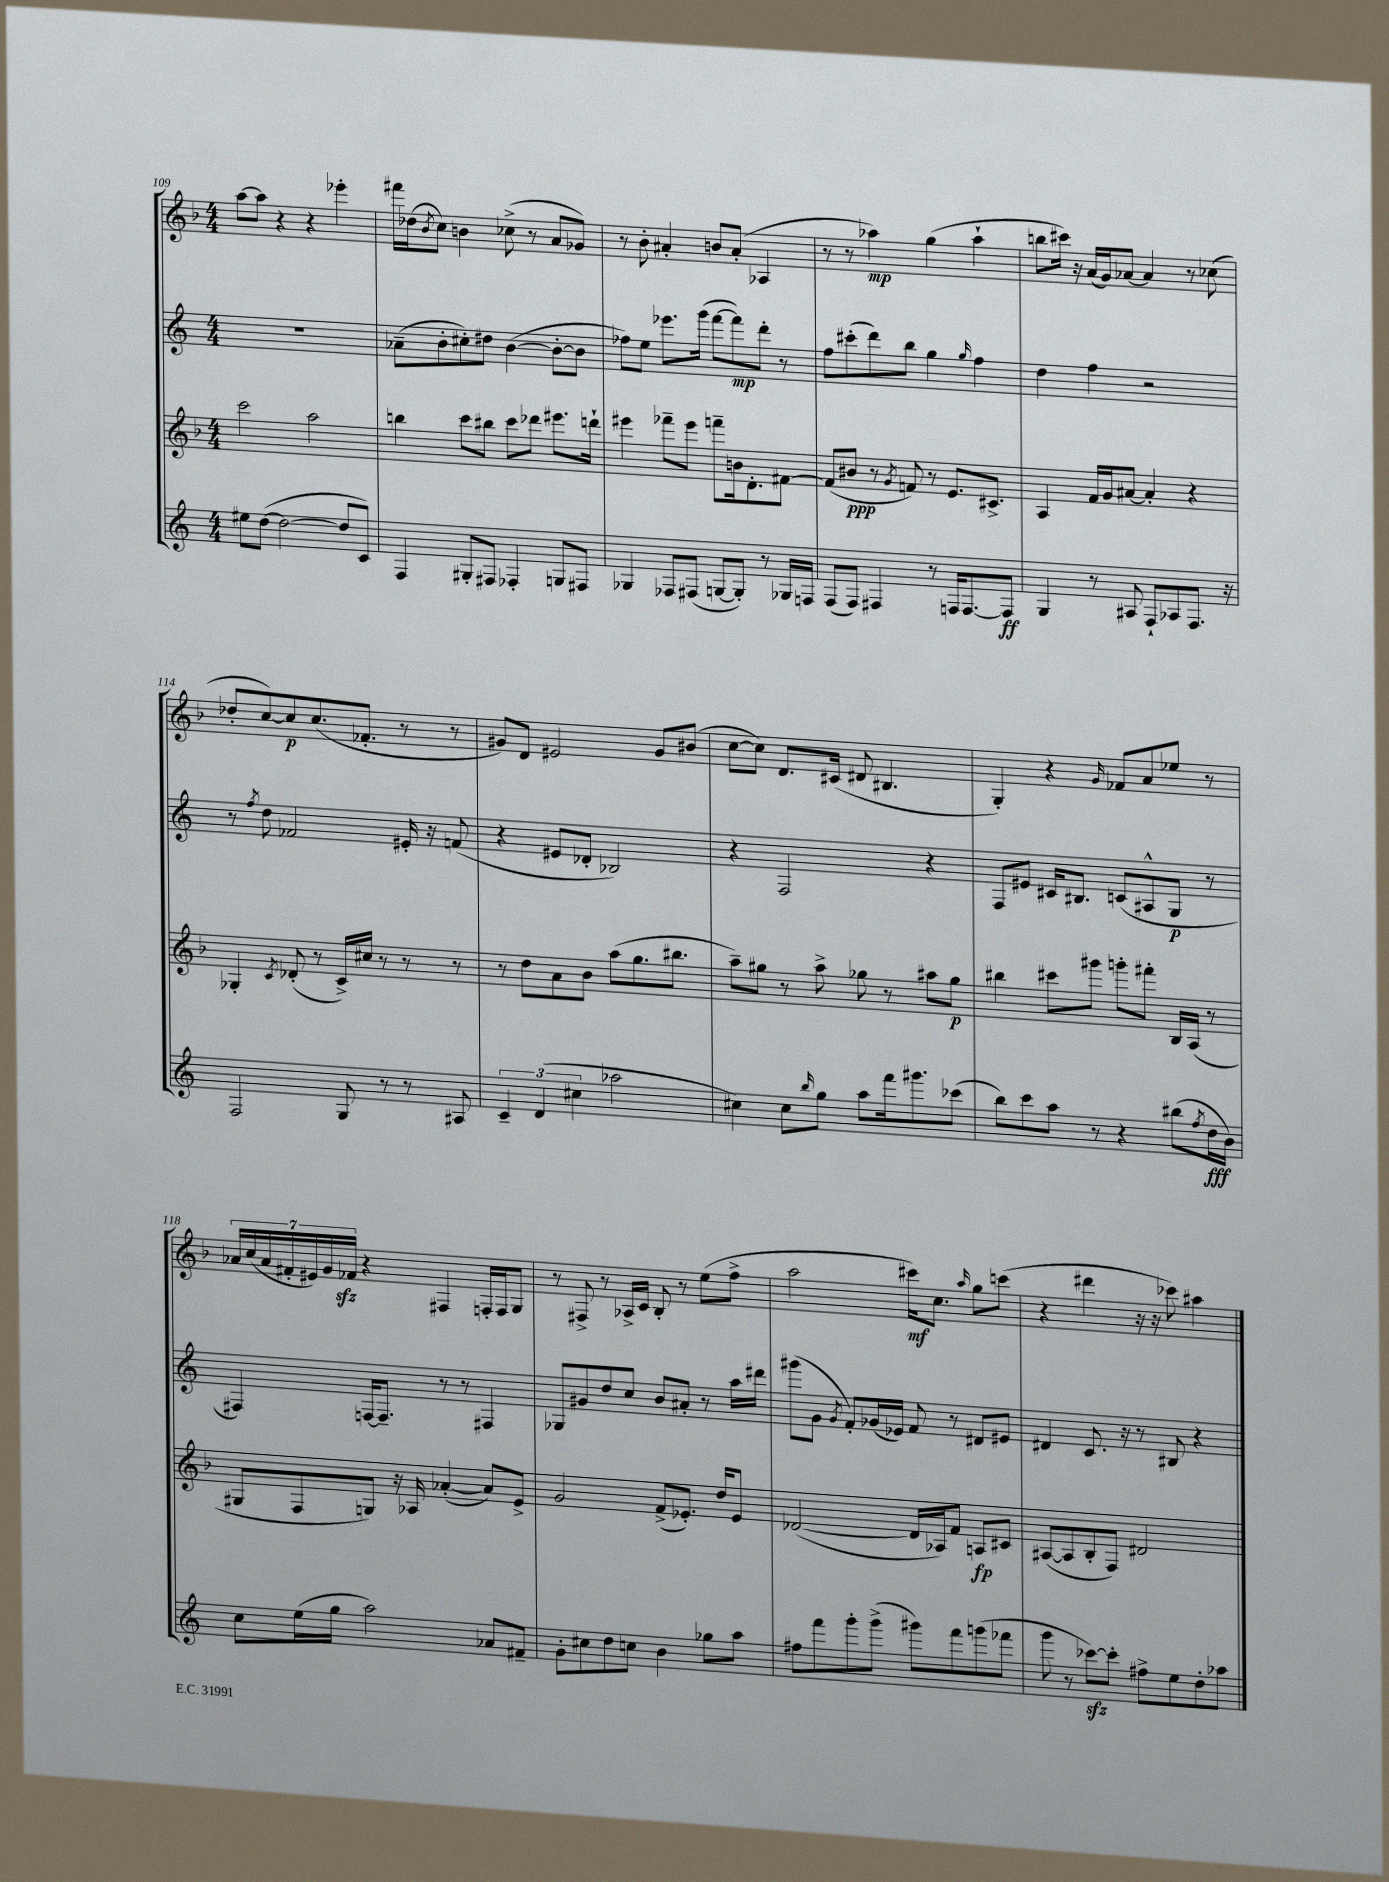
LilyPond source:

<<
\new StaffGroup <<
\new Staff = "s0" {
    \clef treble \key f \major \numericTimeSignature \time 4/4
    a''8~ a''8 r4 r4 ees'''4-. |
    fis'''16 des''16( \acciaccatura { bes'8 } c''8) b'4 ces''8->( r8 a'8 ges'8) |
    r8 bes'8-. ais'4-. b'8 ais'8-.( aes4 |
    r8 r8 aes''4\mp) g''4( aes''4-! |
    b''8 cis'''16) r16 a'16( g'16) aes'8~ aes'4 r8 ces''8( |
    des''8-. c''8~) c''8\p c''8.( fes'8.-. r8 r8 |
    gis'8) d'8 eis'2 gis'8 bis'8( |
    c''8~ c''8) d'8. cis'16( dis'8 bis4. |
    g4-.) r4 \grace { g'16 } fes'8 a'8 ees''8 r8 |
    \tuplet 7/4 { aes'16 c''16( aes'16 fis'16-. eis'16) g'16 fes'16\sfz } r4 fis4 f16-. f16 g8 |
    r8 fis8-> r8 aes16-> c'16 bes8-. r8 e''8( f''8-> |
    a''2 cis'''16\mf) c''8. \grace { a''16 } g''8 c'''8( |
    r4 dis'''4 r16 r16 ces'''8) ais''4 \bar "|." |
}
\new Staff = "s1" {
    \clef treble \key c \major \numericTimeSignature \time 4/4
    R1 |
    aes'8--( b'8-. cis''8-.) dis''8 b'4~( b'8~-. b'8 |
    fes''8) e''8 ees'''8. g'''16( f'''8~ f'''8\mp) d'''8-. r8 |
    f''8 cis'''8-.( d'''8) b''8 g''4 \grace { g''16 } f''4 |
    d''4 f''4 r2 |
    r8 \acciaccatura { f''8 } d''8 fes'2 eis'16-. r16 f'8( |
    r4 eis'8 des'8-. bes2) |
    r4 f2 r4 |
    f8 eis'8 cis'16 bis8. c'8( ais8-^ g8\p r8 |
    fis4) f16~ f8.-- r8 r8 fis4 |
    ges8 gis'8 d''8 c''8 b'8 ais'8-. r8 a''16 dis'''16 |
    gis'''8( g'8 \acciaccatura { g'8 } f'8-.) ges'16( ees'16) f'8 r8 dis'8 eis'8 |
    dis'4 c'8. r16 r8 bis8 r4 \bar "|." |
}
\new Staff = "s2" {
    \clef treble \key f \major \numericTimeSignature \time 4/4
    c'''2 a''2 |
    b''4 c'''8 bis''8 c'''8 des'''8 eis'''8. d'''16-! |
    eis'''4 fes'''8-- eis'''8 f'''8-- b'16 d'8.-. fis'8~ |
    fis'8( bis'8\ppp r8 \acciaccatura { g'8 } f'8) r8 e'8. cis'8.-> |
    a4 f'16 g'16 ais'8~ ais'4-. r4 |
    ges4-. \acciaccatura { c'8 } des'8-.( r8 c'16->) cis''16 r8 r8 r8 |
    r8 d''8 a'8 bes'8 a''8( g''8. bis''8. |
    a''8--) gis''8 r8 a''8-> ges''8 r8 ais''8 ges''8\p |
    bis''4 cis'''8 gis'''8 g'''8-. fis'''8-. bes16 a16( r8 |
    gis8 f8 g8) r16 aes16 aes'4~-.( aes'8) e'8-> |
    g'2 f'8->( ees'8.-.) d''16 ees'8 |
    des'2~( des'16 aes16) f'8 a8\fp cis'8 |
    ais8~( ais8 bes8-. f8) dis'2 \bar "|." |
}
\new Staff = "s3" {
    \clef treble \key c \major \numericTimeSignature \time 4/4
    eis''8 d''8~( d''2~ d''8 c'8) |
    f4 gis8-. fis8 fes4-. g8 fis8 |
    ges4 fes8 fis8( g8~ g8-.) r8 ges16 f16 |
    f8( f8) fis4 r8 f16 f8.~ f8\ff |
    g4 r8 ais8 f8-! aes8 f8. r16 |
    f2 g8 r8 r8 ais8 |
    \tuplet 3/2 { c'4-- d'4( cis''4 } aes''2 |
    cis''4) cis''8 \grace { b''16 } g''8 a''8 f'''16 gis'''8. ces'''8( |
    b''8) c'''8 a''8 r8 r4 bis''8( \acciaccatura { f''8 } d''16\fff b'16) |
    c''8 e''16( g''16 a''2) aes'8 fis'8-- |
    g'8-. cis''8 d''8 c''8 b'4 ges''8 a''8 |
    fis''8 f'''8 g'''8-. g'''8->( gis'''8) f'''8 g'''8( fes'''8 |
    g'''8 r8 ces'''8~\sfz) ces'''8-. fis''8-> e''8 d''8-. aes''8 \bar "|." |
}
>>
>>
\layout { \context { \Score currentBarNumber = #109 } }
